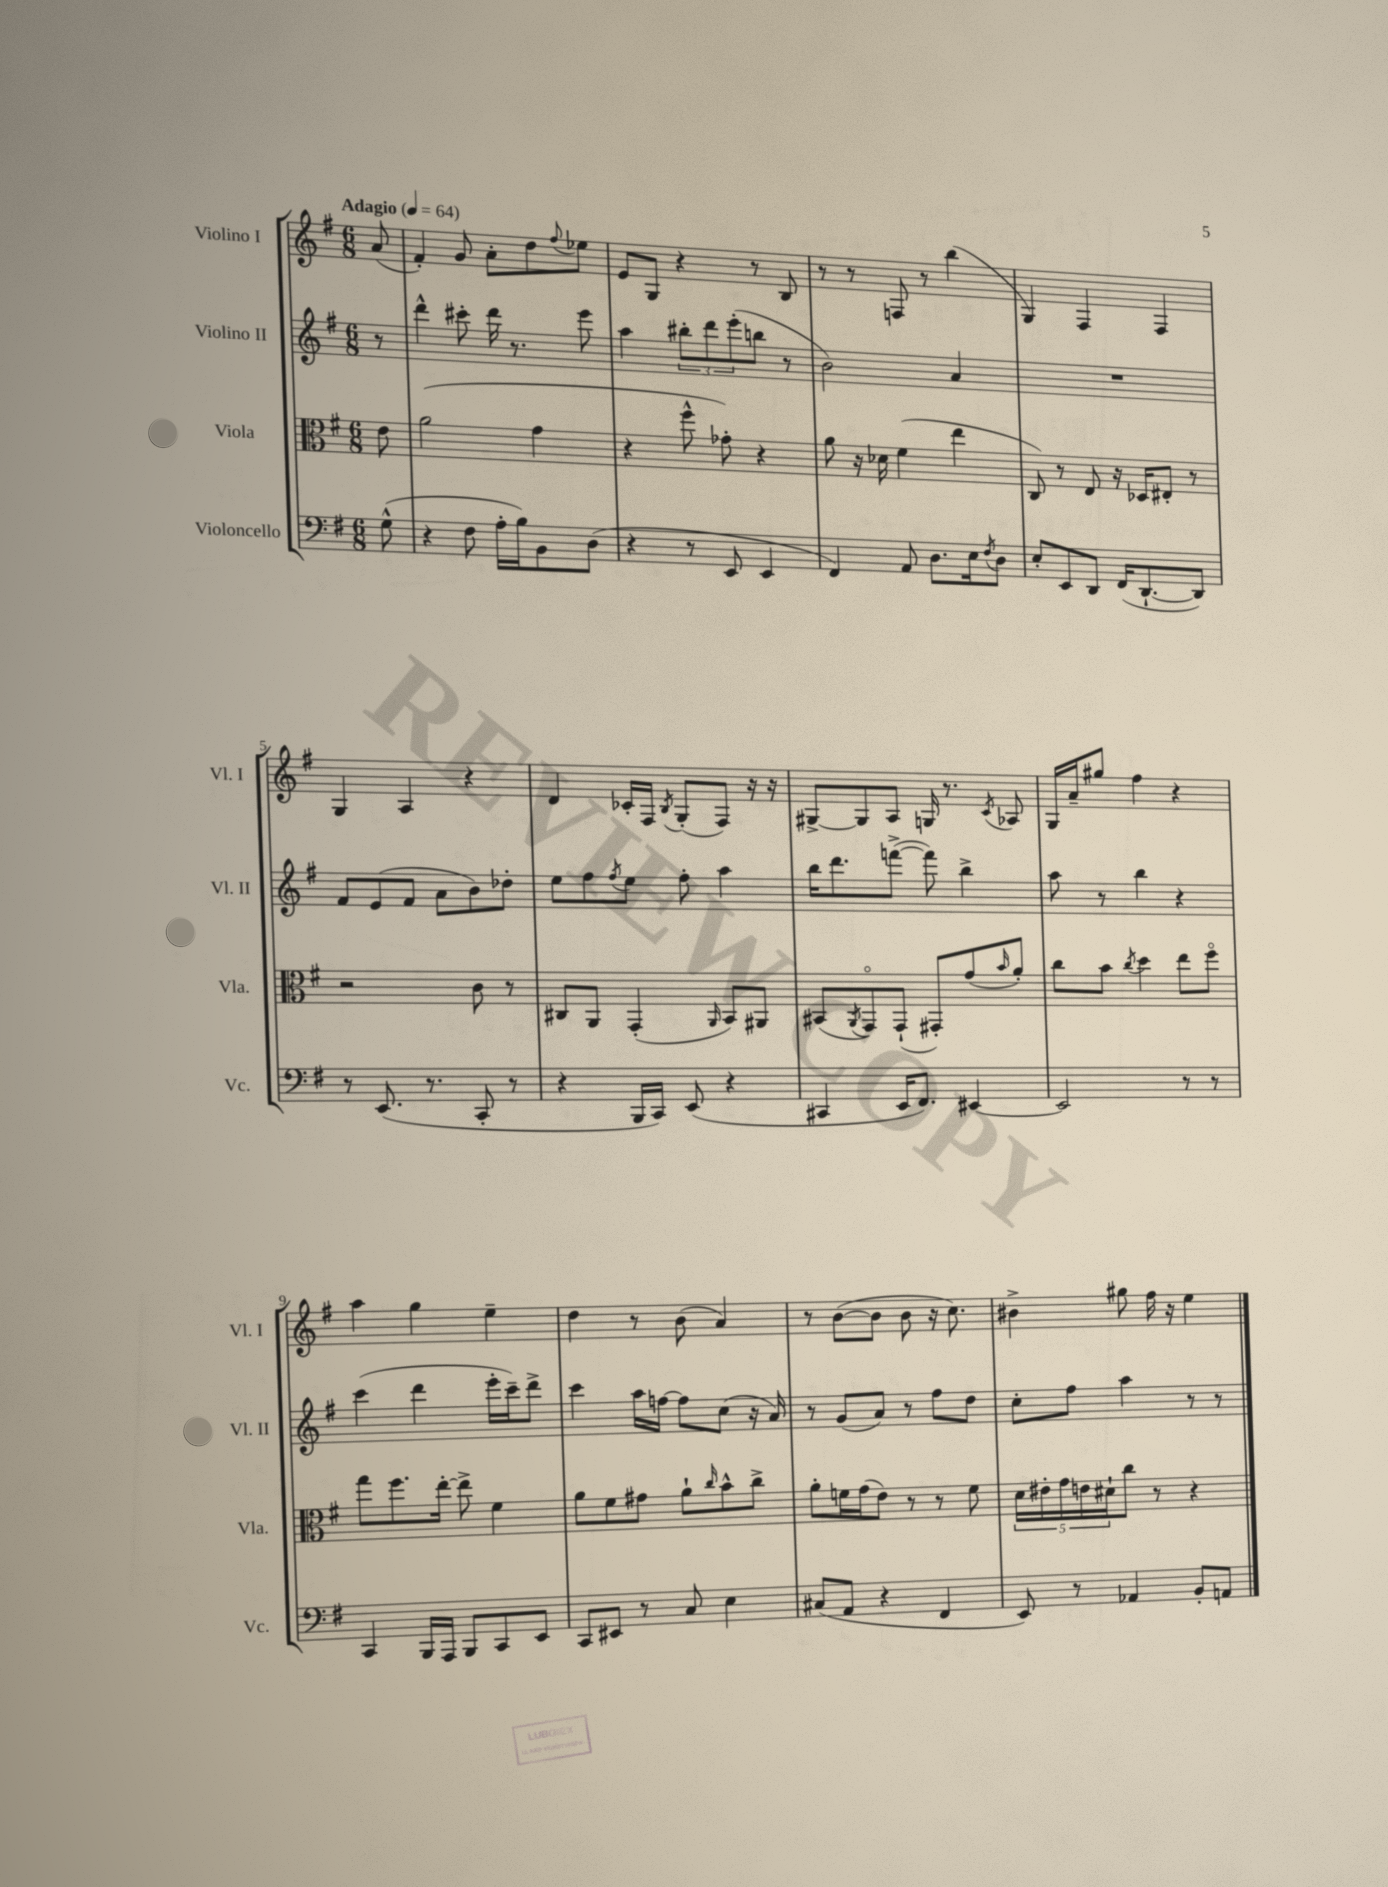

**kern	**kern	**kern	**kern
*part4	*part3	*part2	*part1
*staff4	*staff3	*staff2	*staff1
*I"Violoncello	*I"Viola	*I"Violino II	*I"Violino I
*I'Vc.	*I'Vla.	*I'Vl. II	*I'Vl. I
*clefF4	*clefC3	*clefG2	*clefG2
*k[f#]	*k[f#]	*k[f#]	*k[f#]
*M6/8	*M6/8	*M6/8	*M6/8
*MM64	*MM64	*MM64	*MM64
=	=	=	=
!	!	!	!LO:TX:a:B:t=Adagio
(8G^^\	8e\	8r	(8a/
=1	=1	=1	=1
4r	(2a\	4ddd^^\	4f#'/)
8F#\	.	8ccc#X'\	8g/
16A'\LL	.	16ddd\	8a'\L
16B\J)	.	8.r	.
8BB\	4g\	.	8dd\
.	.	.	8qqff#/
(8D\J	.	8eee\	8ee-X\J
=2	=2	=2	=2
4r	4r	4aa\	8e/L
.	.	.	8G/J
8r	8ff#^^\	12bb#X'\L	4r
.	.	12ddd\	.
8EE/	8g-X'\)	.	.
.	.	(12eee'\	.
4EE/	4r	8bbn\J	8r
.	.	8r	8B/
=3	=3	=3	=3
4FF#/)	8a\	2b\)	8r
.	16r	.	8r
.	16d-X\	.	.
8AA/	(4f#\	.	8Fn/
8.D\L	.	.	8r
.	4ee\	4a/	(4bb\
16E\k	.	.	.
8qF#/	.	.	.
8D\J	.	.	.
=4	=4	=4	=4
8E'/L	8C/)	2.r	4G/)
8EE/	8r	.	.
8DD/J	8E/	.	4F#/
(16FF#/KL	16r	.	.
[8.DD`/	16D-X/KL	.	.
.	8E#X'/J	.	4F#/
8DD/J])	8r	.	.
!!LO:LB:g=z
=5	=5	=5	=5
8r	2r	8f#/L	4G/
(8.EE/	.	(8e/	.
.	.	8f#/J	4A/
8.r	.	.	.
.	.	8a\L	.
8CC'/	8c\	8b\)	4r
8r	8r	8dd-X'\J	.
=6	=6	=6	=6
4r	8C#X/L	8ee\L	4d/
.	8AA/J	8ff#\	.
.	.	8qff#/	.
16BBB/LL	(4GG'/	8ee\J	16c-X'/LL
16CC/JJ)	.	.	16F#/JJ
.	.	.	8qB/
(8EE/	.	8ff#'\	(8G'/L
.	16qqAA/	.	.
4r	8BB/L)	4aa\	8F#/J)
.	8AA#X/J	.	16r
.	.	.	16r
=7	=7	=7	=7
4CC#X/	(8BB#X/L	16bb\KL	[8G#X^/L
.	.	8.ddd\	.
.	8qAA/	.	.
.	8GG/)	.	8G#/]
16EE/KL	(8GG`/J	([8fffn^\J	8A/J
8.FF#/J)	.	.	.
.	8GG#X'/L)	8fff\])	16Gn/
.	.	.	8.r
[4EE#X/	(8g/	4bb^\	.
.	16qqb/	.	8qc/
.	8a'/J)	.	8A-X/
=8	=8	=8	=8
2EE#/]	8cc\L	8aa\	16G/LL
.	.	.	16a~/J
.	8b\J	8r	8gg#X/J
.	8qcc/	.	.
.	4dd\	4bb\	4ff#\
8r	8ee\L	4r	4r
8r	8ff#\J	.	.
!!LO:LB:g=z
=9	=9	=9	=9
4CC/	8gg\L	(4ccc\	4aa\
.	8.ff#\	.	.
16BBB/LL	.	4ddd\	4gg\
16AAA/JJ	[16ee'\Jk	.	.
8BBB/L	8ee^\]	.	.
8CC/	4f#\	16eee'\LL	4ee~\
.	.	16ccc~\J)	.
8EE/J	.	8ddd^\J	.
=10	=10	=10	=10
8CC/L	8a\L	4ccc\	4dd\
8EE#X/J	8f#\	.	.
8r	8g#X\J	16aa\LL	8r
.	.	[16ffn\JJ	.
8C/	8a`\L	8ff\L]	(8b\
.	16qqcc/	.	.
4E\	8b^^\	(8cc\J	4a/)
.	8cc^\J	16r	.
.	.	16a/)	.
=11	=11	=11	=11
(8C#X/L	8a'\L	8r	8r
8AA/J	16fn\L	(8g/L	([8b\L
.	(16g\J	.	.
4r	8e\J)	8a/J)	8b\J]
.	8r	8r	8b\
4FF#/	8r	8ff#\L	16r
.	.	.	8.cc\)
.	8f\	8dd\J	.
=12	=12	=12	=12
8EE/)	20d\LL	8cc'\L	4b#X^\
.	20e#X'\	.	.
.	20g\	.	.
8r	.	8ff#\J	.
.	20en\	.	.
.	20d#X`\J	.	.
4AA-X/	8cc\J	4aa\	8gg#X\
.	8r	.	16ff#\
.	.	.	16r
8BB'/L	4r	8r	4ee\
8AAn/J	.	8r	.
==	==	==	==
*-	*-	*-	*-
